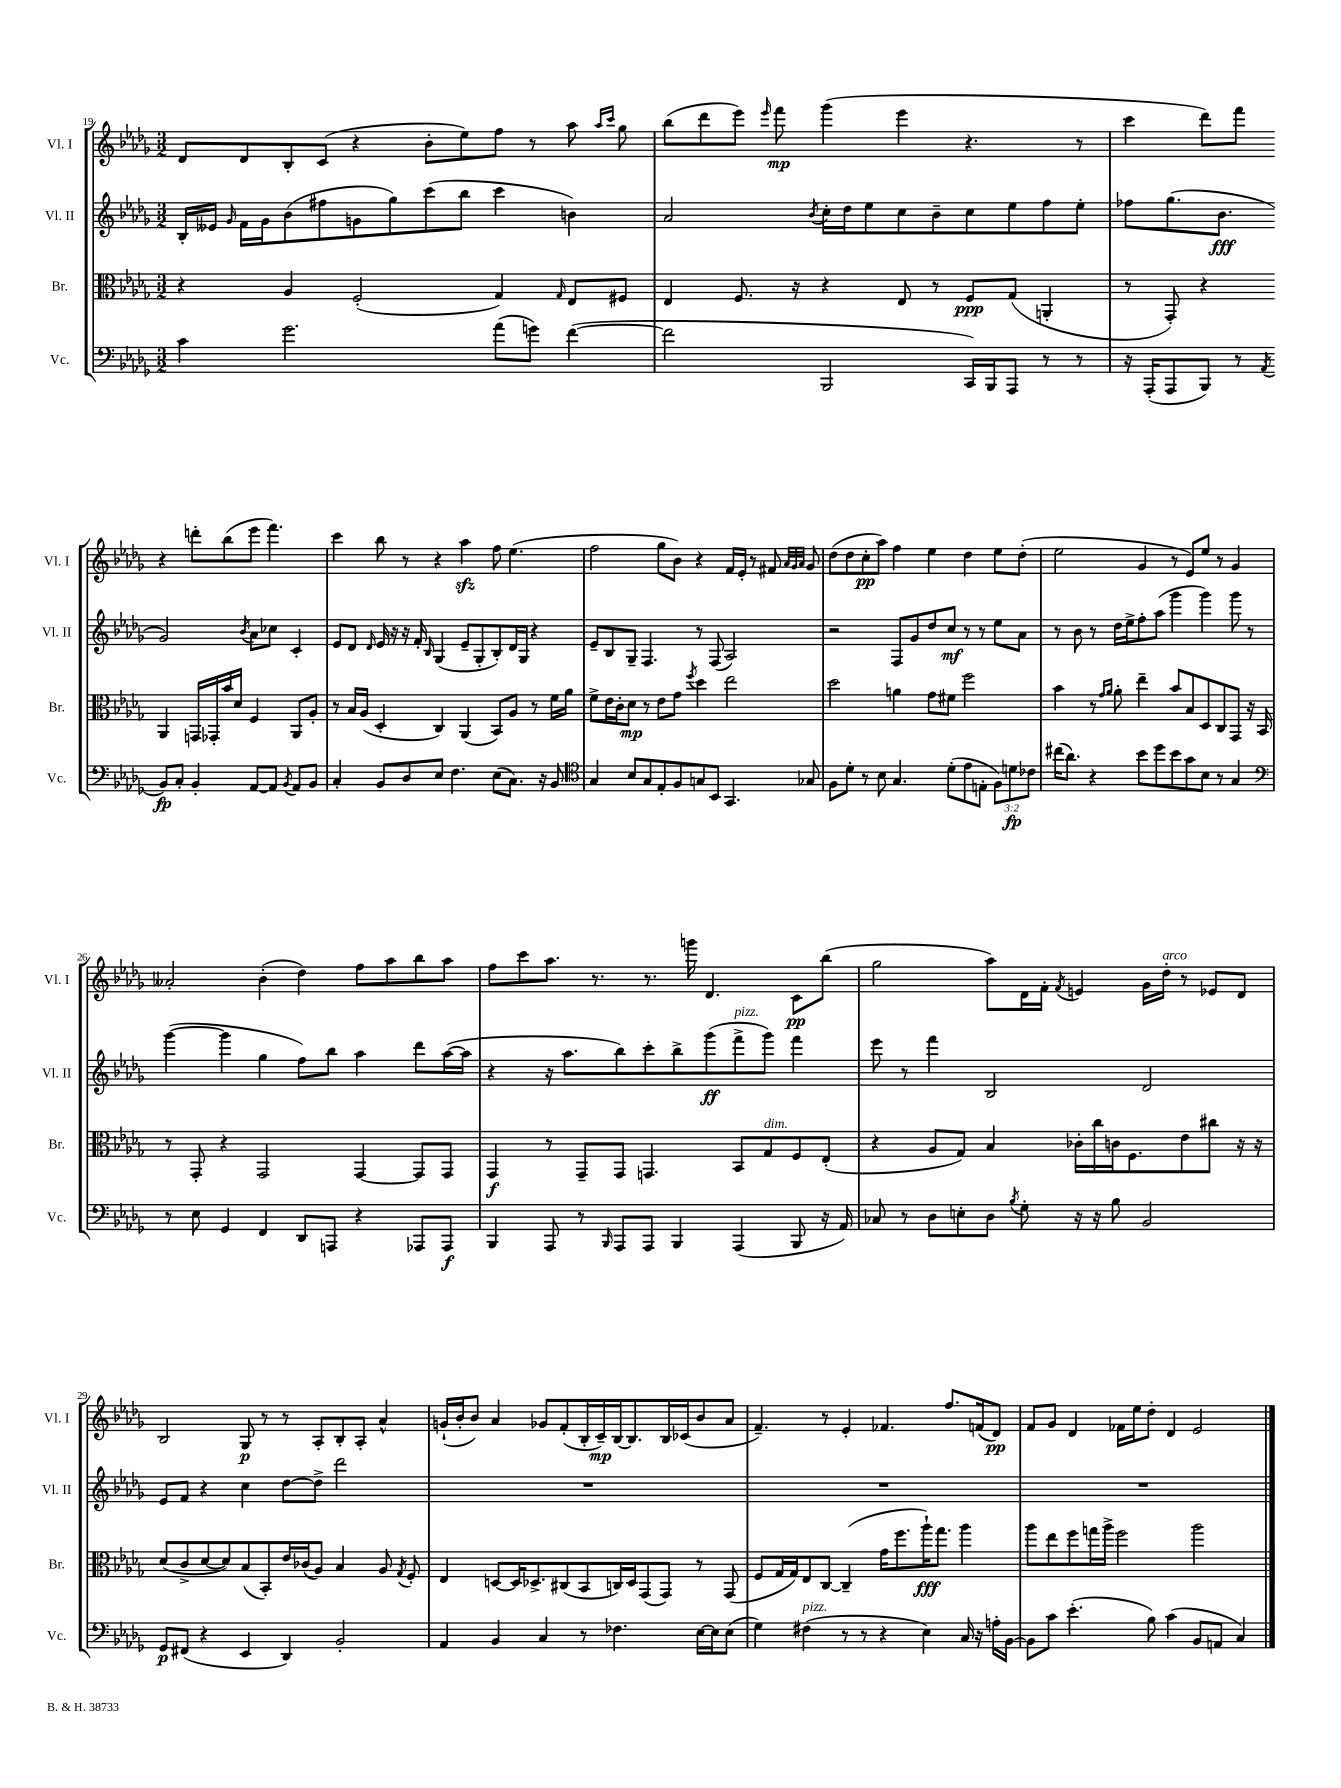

**kern	**kern	**kern	**kern
*staff4	*staff3	*staff2	*staff1
*clefF4	*clefC3	*clefG2	*clefG2
*k[b-e-a-d-g-]	*k[b-e-a-d-g-]	*k[b-e-a-d-g-]	*k[b-e-a-d-g-]
*M3/2	*M3/2	*M3/2	*M3/2
4c	4r	16B-'	8d-
.	.	16e--	.
.	.	16qqg-	.
.	.	16f	8d-
.	.	16g-	.
2.g-	4A-	(8b-	8B-'
.	.	8ff#	(8c
.	(2F'	8g	4r
.	.	8gg-)	.
.	.	(8ccc	8b-'
.	.	8bb-	8ee-)
(8a-	4G-)	4ccc	8ff
8g)	.	.	8r
.	16qqG-	.	.
([4f	8E-	4b)	8aa-
.	.	.	16qqaa-
.	.	.	16qqccc
.	8F#	.	8gg-
=	=	=	=
2f]	4E-	2a-	(8bb-
.	.	.	8ddd-
.	8.F	.	8eee-)
.	.	.	16qqeee-
.	.	.	8fff
.	16r	.	.
.	.	8qb-	.
2BBB-	4r	16cc'	(4ggg-
.	.	16dd-	.
.	.	8ee-	.
.	8E-	8cc	4eee-
.	8r	8b-~	.
16CC)	8F	8cc	4.r
16BBB-	.	.	.
8AAA-	(8G-	8ee-	.
8r	4AA'	8ff	.
8r	.	8ee-'	8r
=	=	=	=
16r	8r	8ff-	4ccc
(16AAA-'	.	.	.
8AAA-	8GG-')	(8.gg-	.
8BBB-)	4r	.	8ddd-)
.	.	8.b-	.
8r	.	.	8fff
8qAA-	.	.	.
8BB-	4AA-	2g-)	4r
8C'	.	.	.
4BB-'	16GG	.	8ddd'
.	16GG-'	.	.
.	16b-	.	(8bb-
.	16d-	.	.
.	.	8qb-	.
[8AA-	4F	8a-	8eee-
8AA-]	.	8cc-	4.fff)
8qBB-	.	.	.
8AA-	8AA-	4c'	.
8BB-	8A-'	.	.
=	=	=	=
4C'	8r	8e-	4ccc
.	16B-	8d-	.
.	(16A-	.	.
.	.	16qqd-	.
8BB-	4D-'	16e-	8bb-
.	.	16r	.
8D-	.	16r	8r
.	.	16f'	.
.	.	16qqB-	.
8E-	4C)	(4G-	4r
4.F	.	.	.
.	(4AA-	8e-~	4aa-
.	.	8G-'	.
(8E-	8BB-)	8B-')	8ff
8.C)	8A-	16d-	(4.ee-
.	.	16G-	.
.	8r	4r	.
16r	.	.	.
8BB-	16f	.	.
.	16a-	.	.
=	=	=	=
*clefC4	*	*	*
4G-	8f^	8e-~	2ff
.	16e-	8B-	.
.	16c'	.	.
8B-	8d-	8G-~	.
8G-	8r	4.F	.
8E-'	8e-	.	8gg-
8F	8g-	.	8b-)
.	8qff	.	.
8G	4dd-	8r	4r
8BB-	.	(8F	.
4.GG-	2ee-	2A-)	16f
.	.	.	16e-'
.	.	.	8r
.	.	.	8f#
.	.	.	32qqa-
.	.	.	32qqg-
.	.	.	32qqa-
8G-	.	.	8g-
=	=	=	=
8F	2dd-	2r	(8dd-
8d-'	.	.	8dd-
8r	.	.	8cc'
8B-	.	.	8aa-)
4.G-	4a	8F	4ff
.	.	8g-	.
.	8g-	8dd-	4ee-
(8d-'	8f#	8cc	.
8e-	2ff	8r	4dd-
8E'	.	8r	.
12F)	.	8ee-	8ee-
12d	.	.	.
.	.	8a-	(8dd-'
12c-	.	.	.
=	=	=	=
(16cc#	4b-	8r	2ee-
8.a-)	.	.	.
.	.	8b-	.
4r	8r	8r	.
.	16qqg-	.	.
.	16qqa-	.	.
.	8a-'	16dd-	.
.	.	16ee-^	.
8b-	4ee-~	8ff'	4g-
8dd-	.	(8aa-	.
8b-	8b-	4ggg-	8r
8g-	8B-	.	8e-)
8B-	8D-	4ggg-)	8ee-
8r	8C	.	8r
4G-	8GG-	8ggg-	4g-
.	16r	8r	.
.	16BB-	.	.
=	=	=	=
*clefF4	*	*	*
8r	8r	([4ggg-	2a--'
8E-	8GG-'	.	.
4GG-	4r	4ggg-]	.
4FF	2GG-	4gg-	(4b-'
8DD-	.	8ff)	4dd-)
8AAA	.	8bb-	.
4r	[4GG-	4aa-	8ff
.	.	.	8aa-
8AAA-	8GG-]	8ddd-	8bb-
8AAA-	8GG-	([16aa-	8aa-
.	.	16aa-]	.
=	=	=	=
4BBB-	4GG-	4r	8ff
.	.	.	8ccc
8AAA-	8r	16r	8.aa-
.	.	8.aa-	.
8r	8GG-~	.	.
.	.	.	8.r
16qqBBB-	.	.	.
8AAA-	8GG-	8bb-)	.
8AAA-	4.GG	8ccc'	8.r
4BBB-	.	8bb-^	.
.	.	.	16ggg
.	.	(8ggg-	4.d-
(4AAA-	8BB-	8fff^	.
.	8G-	8ggg-)	.
8BBB-	8F	4fff	8c
16r	(8E-'	.	(8bb-
16AA-)	.	.	.
=	=	=	=
8C-	4r	8eee-	2gg-
8r	.	8r	.
8D-	8A-	4fff	.
8E'	8G-)	.	.
8D-	4B-	2B-	8aa-)
8qB-	.	.	.
8G-'	.	.	16d-
.	.	.	16f'
.	.	.	8qf
16r	16c-'	.	4e
16r	16cc	.	.
8B-	16c	.	.
.	8.F	.	.
2BB-	.	2d-	16g-
.	.	.	16dd-'
.	8e-	.	8r
.	8cc#	.	8e-
.	16r	.	8d-
.	16r	.	.
=	=	=	=
8GG-	(8d-	8e-	2B-
(8FF#	8c^	8f	.
4r	[8d-	4r	.
.	8d-])	.	.
4EE-	(8B-	4cc	8G-
.	8BB-')	.	8r
4DD-)	16e-	[8dd-	8r
.	(16c-	.	.
.	8A-)	8dd-^]	8A-'
2BB-'	4B-	2ddd-	8B-'
.	.	.	8A-'
.	8A-	.	4a-^^
.	8qG-	.	.
.	8F'	.	.
=	=	=	=
4AA-	4E-	1.r	(16g`
.	.	.	16b-'
.	.	.	8b-)
4BB-	[8D	.	4a-
.	16D]	.	.
.	8.D-^	.	.
4C	.	.	8g-
.	(8C#	.	(8f'
8r	8BB-	.	16B-'
.	.	.	16c~)
4.F-	16C)	.	[16B-
.	16D-	.	8.B-]
.	(8GG-	.	.
.	8GG-)	.	16B-
.	.	.	(16c-
[16E-	8r	.	8b-
16E-]	.	.	.
(8E-	(8GG-	.	8a-
=	=	=	=
4G-)	8F	1.r	4.f~)
.	16G-	.	.
.	16G-)	.	.
(4F#	8E-	.	.
.	[8C	.	8r
8r	(4C~]	.	4e-'
8r	.	.	.
4r	16g-	.	4.f-
.	8.ff	.	.
4E-)	16aa-`)	.	.
.	8.gg-	.	.
.	.	.	8.ff
16C	4aa-	.	.
16r	.	.	(16f
16A'	.	.	8d-)
[16BB-	.	.	.
=	=	=	=
8BB-]	8aa-	1.r	8f
8c	8ee-	.	8g-
(4.e-'	8ff	.	4d-
.	16gg	.	.
.	16aa-^	.	.
.	2ff	.	16f-
.	.	.	16ee-
8B-)	.	.	8dd-'
(4c	.	.	4d-
8BB-	2aa-	.	2e-
8AA	.	.	.
4C)	.	.	.
==	==	==	==
*-	*-	*-	*-
